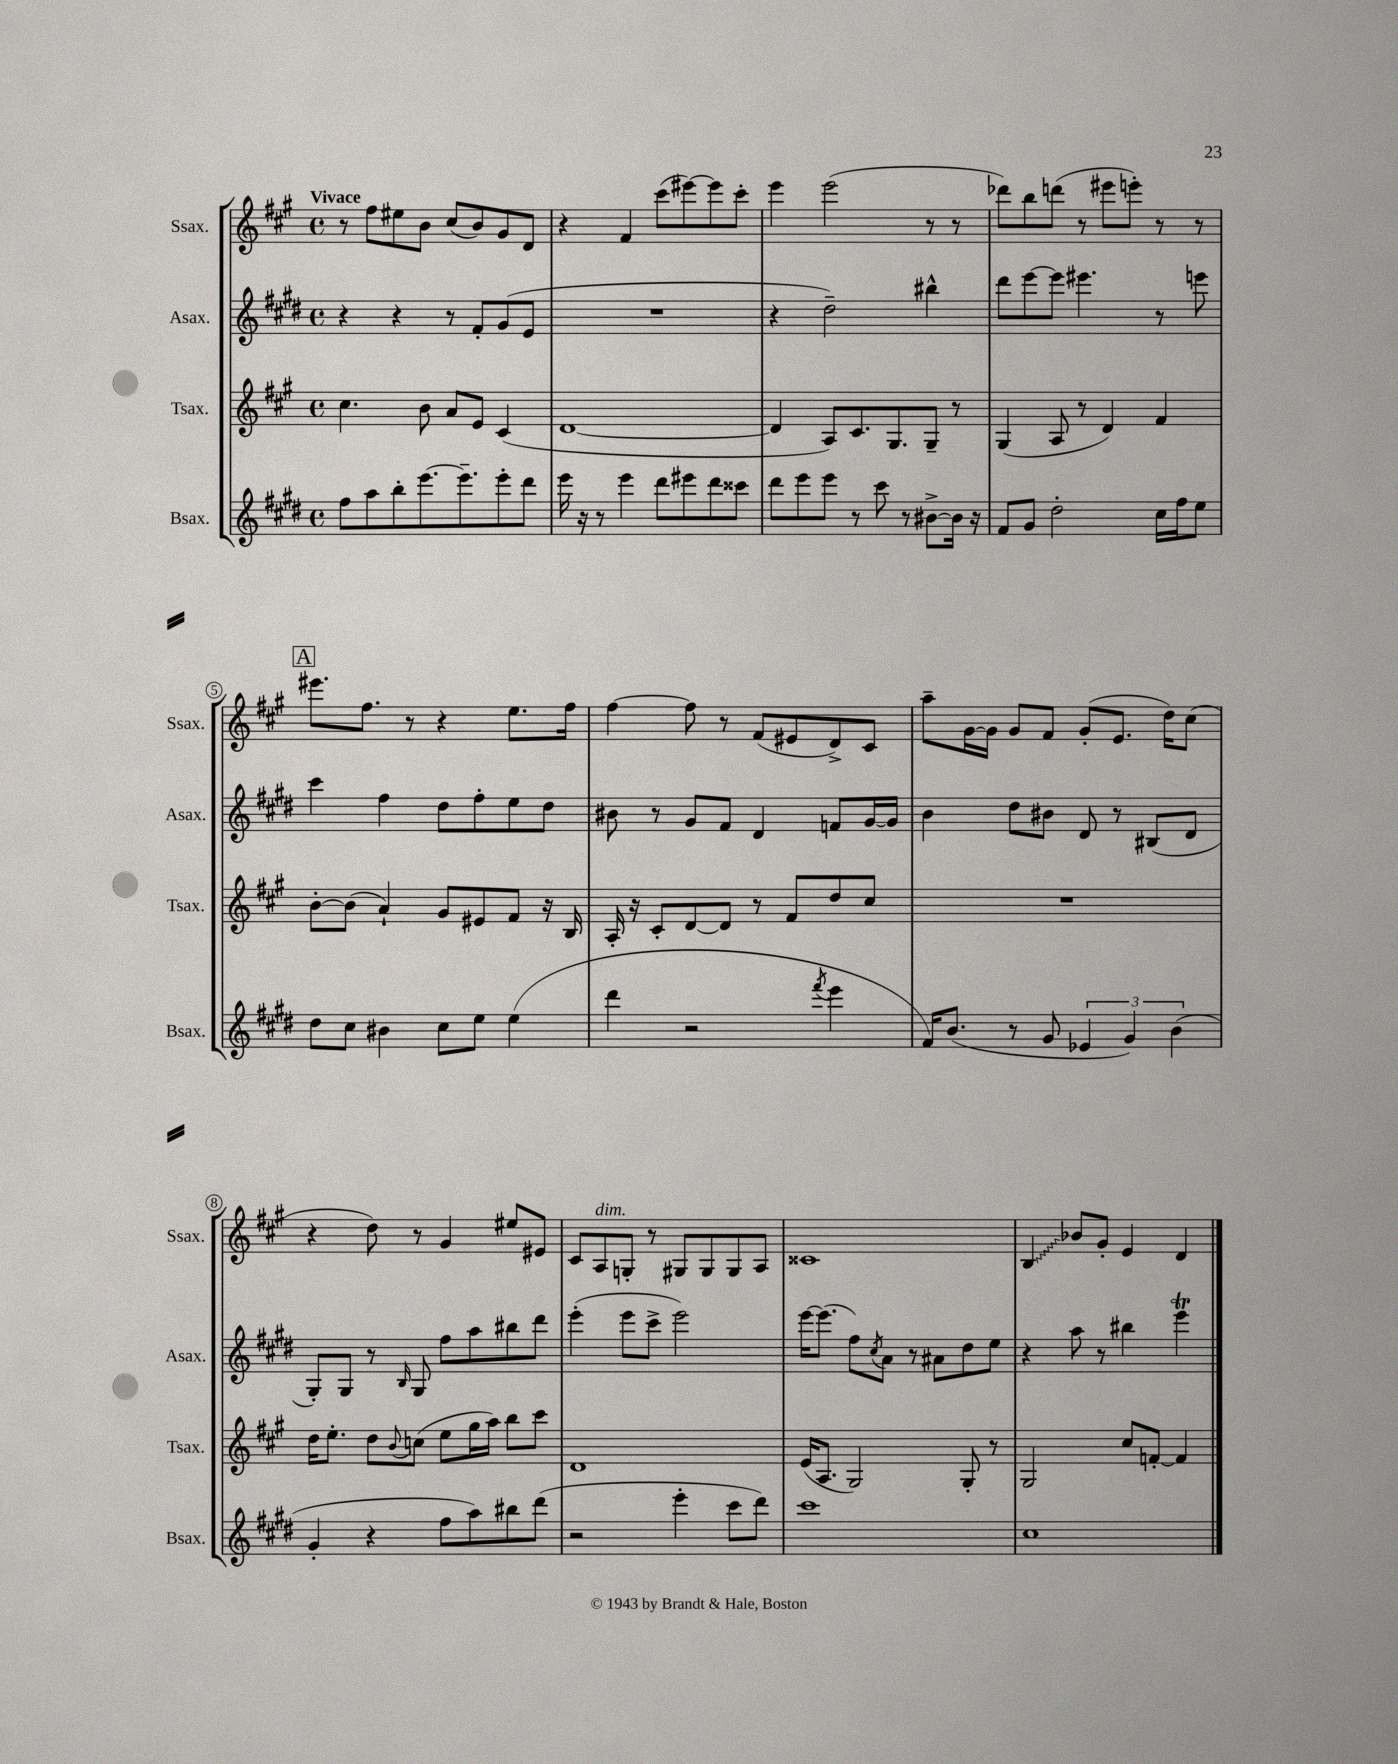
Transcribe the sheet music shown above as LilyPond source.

<<
\new StaffGroup <<
\new Staff = "s0" \with { instrumentName = "Ssax." shortInstrumentName = "Ssax." } {
    \clef treble \key a \major \defaultTimeSignature \time 4/4 \tempo "Vivace"
    r8 fis''8 eis''8 b'8 cis''8( b'8) gis'8 d'8 |
    r4 fis'4 cis'''8( eis'''8~) eis'''8 cis'''8-. |
    e'''4 e'''2( r8 r8 |
    des'''8) b''8 d'''8( r8 eis'''8 e'''8-.) r8 r8 |
    \mark \markup { \box "A" } eis'''8. fis''8. r8 r4 e''8. fis''16 |
    fis''4~ fis''8 r8 fis'8( eis'8 d'8->) cis'8 |
    a''8-- gis'16~ gis'16 gis'8 fis'8 gis'8-.( e'8. d''16) cis''8( |
    r4 d''8) r8 gis'4 eis''8 eis'8 |
    cis'8 a8^\markup { \italic "dim." } g8-. r8 gis8 gis8 gis8 a8 |
    cisis'1 |
    \once \override Glissando.style = #'zigzag b4\glissando bes'8 gis'8-. e'4 d'4 \bar "|." |
}
\new Staff = "s1" \with { instrumentName = "Asax." shortInstrumentName = "Asax." } {
    \clef treble \key e \major \defaultTimeSignature \time 4/4
    r4 r4 r8 fis'8-. gis'8( e'8 |
    R1 |
    r4 dis''2--) bis''4-^ |
    dis'''8 e'''8~ e'''8 eis'''4. r8 e'''8 |
    \mark \markup { \box "A" } cis'''4 fis''4 dis''8 fis''8-. e''8 dis''8 |
    bis'8 r8 gis'8 fis'8 dis'4 f'8 gis'16~ gis'16 |
    b'4 dis''8 bis'8 dis'8 r8 bis8( dis'8 |
    gis8-.) gis8 r8 \grace { b16 } gis8 fis''8 a''8 bis''8 dis'''8 |
    e'''4-.( e'''8 cis'''8-> e'''2) |
    e'''16~ e'''8.( fis''8) \acciaccatura { cis''8 } a'8 r8 ais'8 dis''8 e''8 |
    r4 a''8 r8 bis''4 e'''4\trill \bar "|." |
}
\new Staff = "s2" \with { instrumentName = "Tsax." shortInstrumentName = "Tsax." } {
    \clef treble \key a \major \defaultTimeSignature \time 4/4
    cis''4. b'8 a'8 e'8 cis'4( |
    d'1~ |
    d'4 a8) cis'8. gis8. gis8-- r8 |
    gis4( a8 r8 d'4) fis'4 |
    \mark \markup { \box "A" } b'8~-. b'8( a'4-!) gis'8 eis'8 fis'8 r16 b16 |
    a16-. r16 cis'8-. d'8~ d'8 r8 fis'8 d''8 cis''8 |
    R1 |
    d''16 e''8.-. d''8 \appoggiatura { b'8 } c''8( e''8 gis''16 a''16) b''8 cis'''8 |
    d'1 |
    e'16( a8. gis2) gis8-. r8 |
    gis2 cis''8 f'8~-. f'4 \bar "|." |
}
\new Staff = "s3" \with { instrumentName = "Bsax." shortInstrumentName = "Bsax." } {
    \clef treble \key e \major \defaultTimeSignature \time 4/4
    fis''8 a''8 b''8-. e'''8.~ e'''8.-- e'''8-. dis'''8 |
    e'''16 r16 r8 e'''4 dis'''8 eis'''8 dis'''8 cisis'''8 |
    dis'''8 e'''8 e'''8 r8 cis'''8 r8 bis'8~-> bis'16 r16 |
    fis'8 gis'8 dis''2-. cis''16 fis''16 e''8 |
    \mark \markup { \box "A" } dis''8 cis''8 bis'4 cis''8 e''8 e''4( |
    dis'''4 r2 \acciaccatura { fis'''8 } e'''4 |
    fis'16) b'8.( r8 gis'8 \tuplet 3/2 { ees'4 gis'4) b'4( } |
    gis'4-. r4 fis''8 a''8) bis''8 dis'''8( |
    r2 e'''4-. cis'''8 dis'''8) |
    cis'''1 |
    cis''1 \bar "|." |
}
>>
>>
\layout { \context { \Score \override BarNumber.stencil = #(make-stencil-circler 0.1 0.3 ly:text-interface::print) } }
